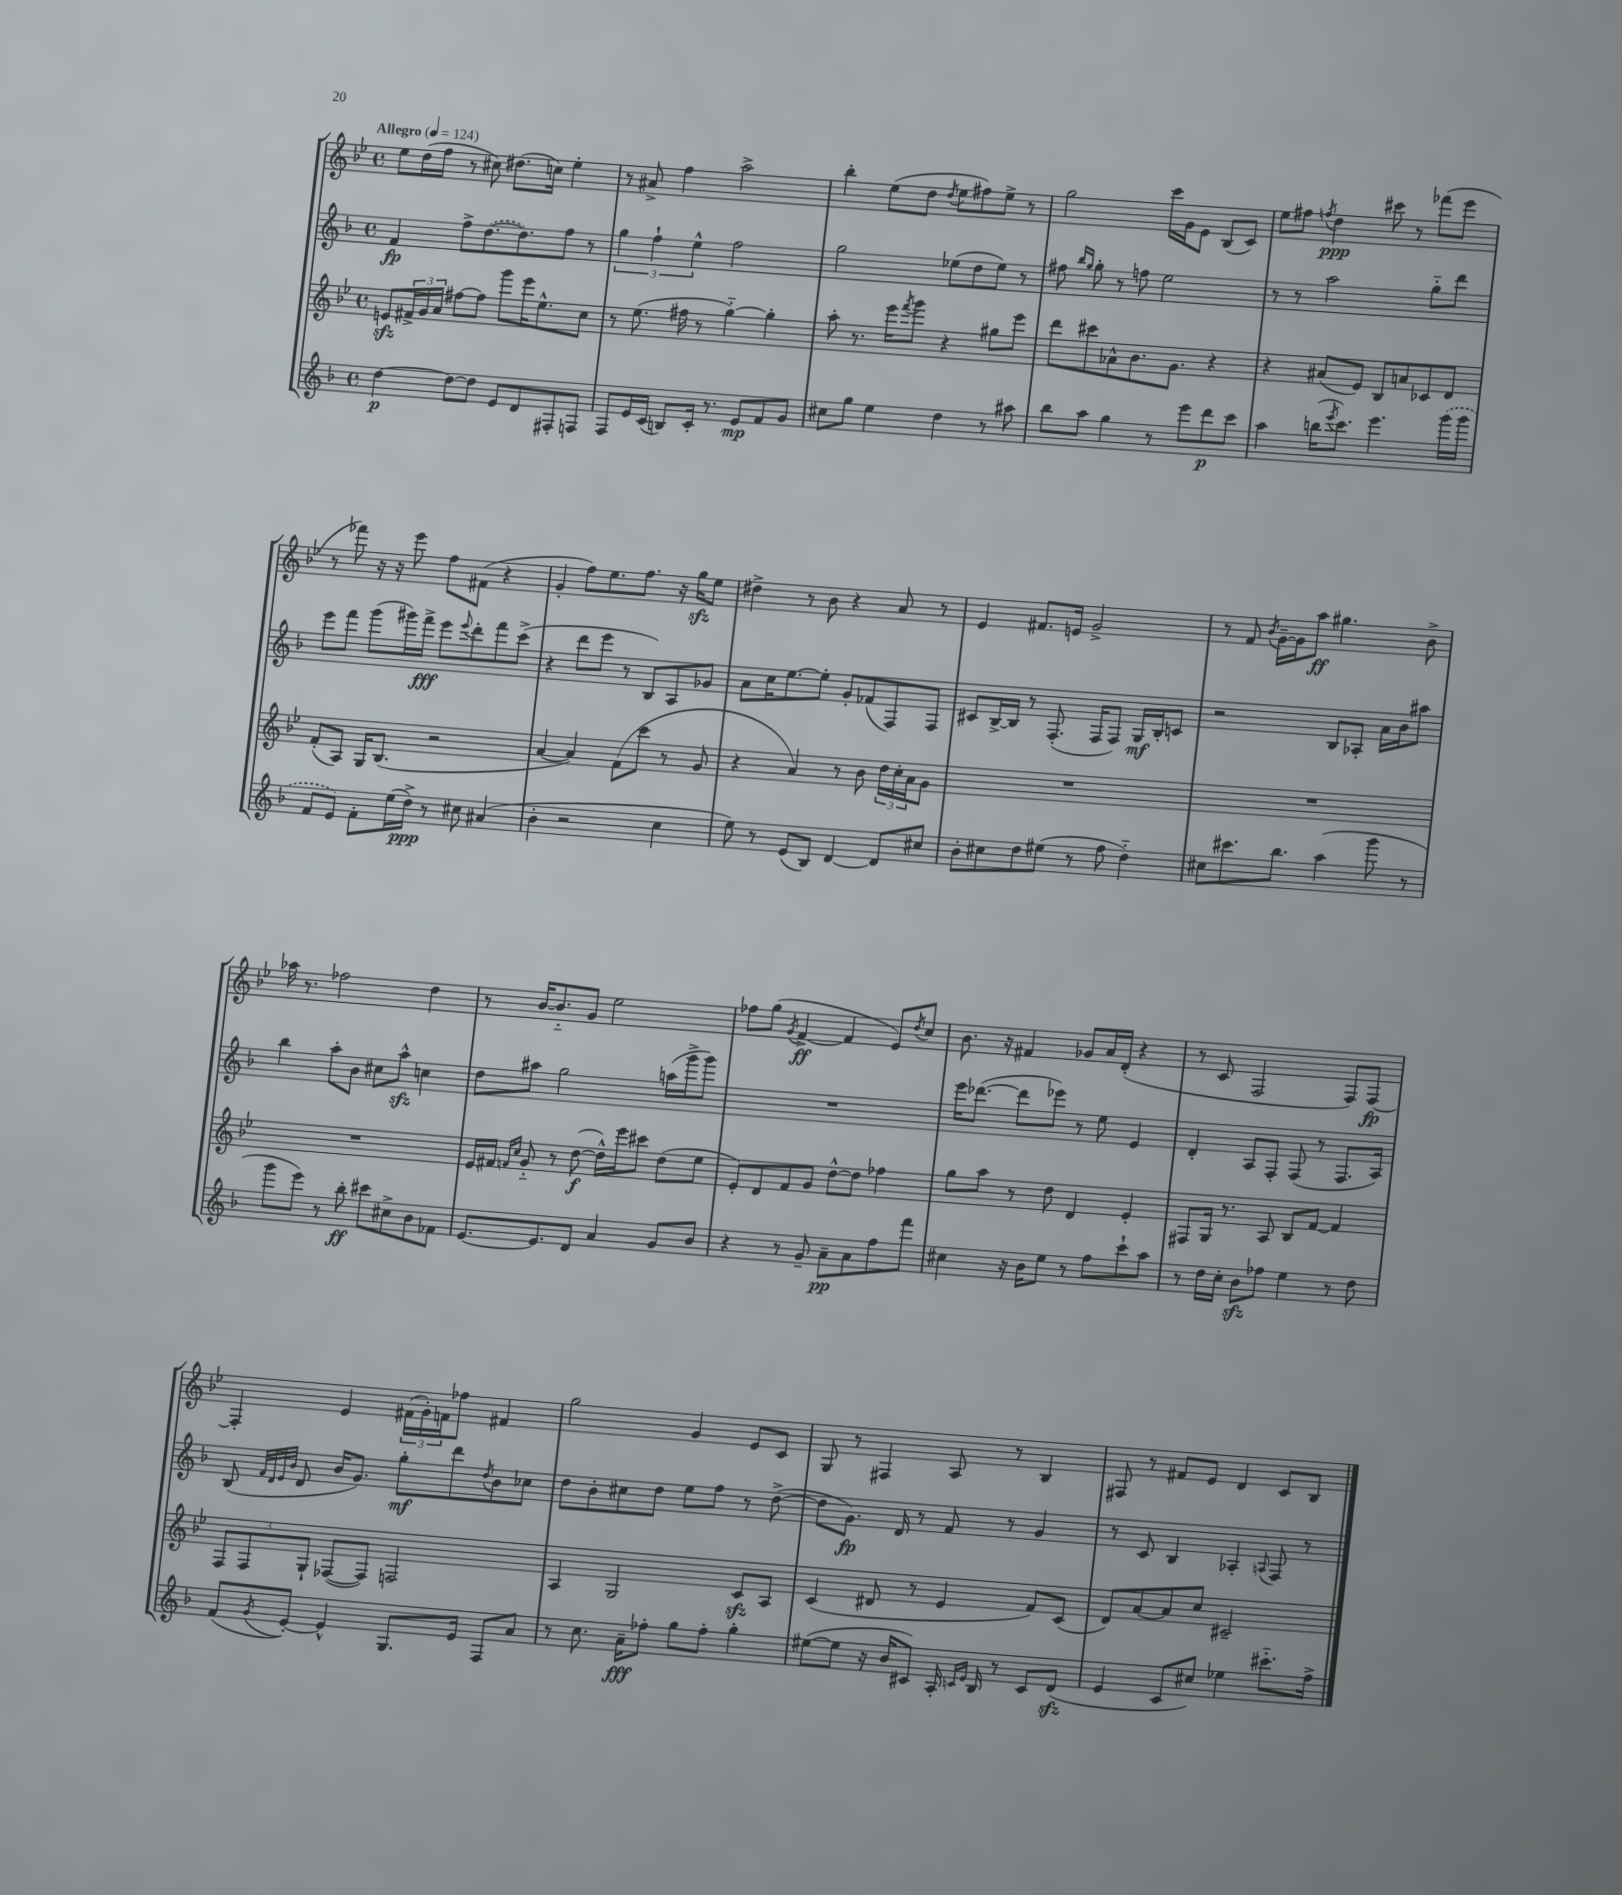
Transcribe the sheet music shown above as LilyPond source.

<<
\new StaffGroup <<
\new Staff = "s0" {
    \clef treble \key bes \major \defaultTimeSignature \time 4/4 \tempo "Allegro" 4 = 124
    ees''8 d''16( f''16 r8 cis''8) dis''8.( c''16) ees''4-. |
    r8 ais'8-> f''4 a''2-> |
    bes''4-. ees''8( d''8 \acciaccatura { d''8 } ees''8 fis''8) ees''8-> r8 |
    g''2 c'''16 g'16 ees'8 bes8( c'8) |
    ees''8 fis''8 \acciaccatura { f''8 } d''4\ppp cis'''8 r8 fes'''8( ees'''8 |
    r8 fes'''8) r16 r16 ees'''8 f''8 fis'8( r4 |
    g'4-. f''8) ees''8. f''8. r16 g''16\sfz ees''8 |
    dis''4-> r8 bes'8 r4 a'8 r8 |
    ees'4 fis'8. e'16 g'2-> |
    r8 f'8 \acciaccatura { bes'8 } g'16~-- g'16 a''8\ff gis''4. bes'8-> |
    aes''16 r8. fes''2 d''4 |
    r8 bes'16~ bes'8.-_ g'8 ees''2 |
    fes''8 g''8( \acciaccatura { g'8 } f'4~->\ff f'4 ees'8) \acciaccatura { d''8 } c''8 |
    bes'8. r16 fis'4 ges'8 a'16 d'16-.( r4 |
    r8 c'8 f2 f8) f8~\fp |
    f4-. ees'4 \tuplet 3/2 { fis'16( g'16-.) f'16 } fes''8 fis'4 |
    g''2 g'4 ees'8 c'8 |
    g8 r8 fis4 a8 r8 bes4 |
    fis8 r8 fis'8 ees'8 d'4 c'8 bes8 \bar "|." |
}
\new Staff = "s1" {
    \clef treble \key f \major \defaultTimeSignature \time 4/4
    f'4\fp f''8-> \once \slurDashed d''8.~( d''8.) f''8 r8 |
    \tuplet 3/2 { g''4 f''4-! e''4-^ } f''2 |
    g''2 ees''8( d''8 ees''8) r8 |
    fis''8 \grace { bes''16 g''16 } g''8-. r8 f''8 e''2 |
    r8 r8 a''2 g''8-_ d'''8 |
    e'''8 f'''8 g'''8( gis'''16) f'''16->\fff e'''8 \appoggiatura { e'''8 } d'''8-. f'''8 c'''8->( |
    r4 d'''8 e'''8 r8 bes8) a8 ges'8 |
    a'8 c''16 e''8.~ e''8-. g'8-. fes'8( f8) f8 |
    cis'8 bes16~-> bes16 r8 f8.-.( f16 f8) g16\mf bes16-. c'8 |
    r2 bes8 aes8-. a'16 bes'16 ais''8 |
    bes''4 a''8-. bes'8 cis''8 a''8-^\sfz c''4 |
    d''8 ais''8 g''2 a''16( g'''16-> g'''8) |
    R1 |
    e'''16 des'''8.~( des'''8 ees'''8) r8 e''8 e'4 |
    d'4-. a8 f8-. f8( r8 f8. a16) |
    bes8( \grace { f'32 d'32 e'32 bes'32 } d'8 bes'16 g'8.) g''8-.\mf d'''8 \acciaccatura { d''8 } bes'8 ces''8 |
    d''8 bes'8-. cis''8 d''8 e''8 f''8 r8 d''8~->( |
    d''8 g'8.\fp) d'16 r8 f'8 r8 g'4 |
    r8 c'8 bes4 aes4-. \appoggiatura { a8 } f8 r8 \bar "|." |
}
\new Staff = "s2" {
    \clef treble \key bes \major \defaultTimeSignature \time 4/4
    e'8\sfz \tuplet 3/2 { fis'16-> g'16 a'16 } fis''8~ fis''8 g'''8 ees'''16 ees''8.-^ c''8 |
    r8 ees''8.( fis''16 r8 g''4~-_) g''4-. |
    a''8-. r8. ees'''16 \acciaccatura { f'''8 } g'''8 r4 gis''8 ees'''8 |
    d'''8 cis'''8 aes'8-^ bes'8. g'8. r4 |
    r4 ais'8( ees'8) bes8 a'8 ces'8 d'8 |
    f'8-.( a8) g16 bes8.( r2 |
    a'4~ a'4) f'8( c'''8 r8 g'8 |
    r4 a'4) r8 bes'8 \tuplet 3/2 { d''16 c''16-. a'16 } g'8 |
    R1 |
    R1 |
    R1 |
    ees'16 fis'16 \grace { f'16 c''16 } g'8-_ r8 d''8~\f( d''16-^) ees'''16 cis'''8 d''8( ees''8 |
    ees'8-.) d'8 f'8 g'8 d''8~-^ d''8 fes''4 |
    g''8 a''8 r8 d''8 d'4 ees'4-. |
    fis8 g16 r8. a8 bes8 f'8~ f'4 |
    \tuplet 3/2 { f8 f8 g8-! } fes8~( fes8) f2 |
    a4 g2 c'8\sfz a8 |
    c'4( dis'8 r8 ees'4 f'8) c'8( |
    d'8) a'8~ a'8 c''8 cis'2-- \bar "|." |
}
\new Staff = "s3" {
    \clef treble \key f \major \defaultTimeSignature \time 4/4
    d''4~\p d''8~ d''8 e'8 d'8 fis8-. f8 |
    f8 e'16 c'16( b8) c'16-. r8. e'8\mp f'8 g'8 |
    cis''8 g''8 e''4 d''4 r8 ais''8 |
    bes''8 a''8 g''4 r8 e'''8 d'''8\p c'''8 |
    a''4 b''16( \acciaccatura { e'''8 } c'''8.) e'''4. \once \slurDashed g'''16( g'''16 |
    f'8 e'8) f'8-. e''16( d''16->\ppp) r8 cis''8 ais'4( |
    bes'4-. r2 c''4 |
    e''8) r8 e'8( bes8) d'4~ d'8 cis''8 |
    bes'8-. cis''8 d''8 eis''8( r8 f''8 d''4-_) |
    cis''8 cis'''8. bes''8. a''4( g'''8 r8 |
    g'''8 e'''8) r8 bes''8-.\ff cis'''8 cis''8-> bes'8 fes'8 |
    e'8.~ e'8. d'8 a'4 g'8 bes'8 |
    r4 r8 g'8-- a'8--\pp a'8 f''8 f'''8 |
    cis''4 r16 bes'16 e''8 r8 f''8 c'''8-! a''8 |
    r8 d''16 c''16-. bes'8\sfz fes''8 e''4 r8 d''8 |
    f'8( \acciaccatura { g'8 } e'8~-.) e'4-^ g8. e'16 f8 a'8 |
    r8 c''8. a'16--\fff fes''8-. g''8 fes''8-. g''4-. |
    eis''8~( eis''8 r16 bes'16 cis'8) a16-. \grace { c'16 e'16 } bes16 r8 c'8 d'8\sfz( |
    e'4 c'8 cis''8) ees''4 cis'''8.-_ f''16-> \bar "|." |
}
>>
>>
\layout { \context { \Score \remove "Bar_number_engraver" } }
